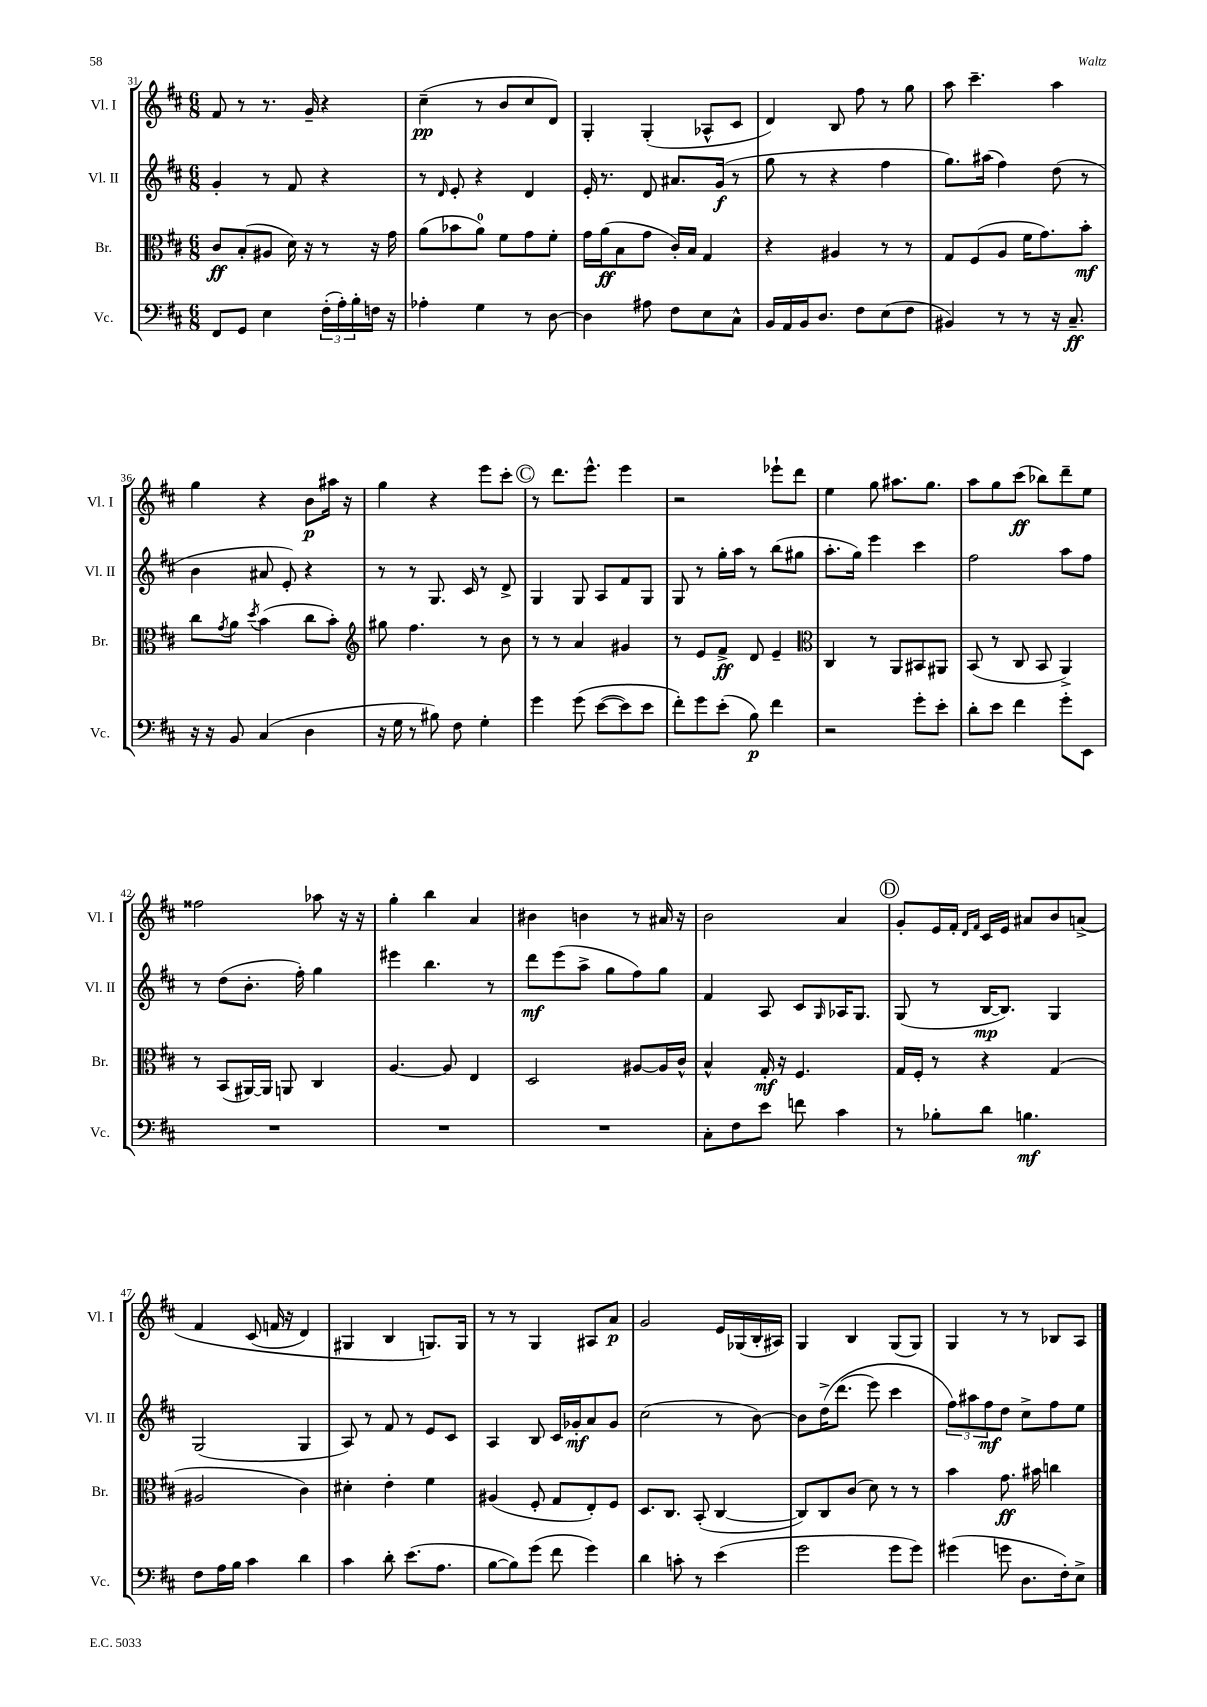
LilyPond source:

<<
\new StaffGroup <<
\new Staff = "s0" \with { instrumentName = "Vl. I" shortInstrumentName = "Vl. I" } {
    \clef treble \key d \major \numericTimeSignature \time 6/8
    fis'8 r8 r8. g'16-- r4 |
    cis''4--\pp( r8 b'8 cis''8 d'8) |
    g4-. g4-.( aes8-^ cis'8 |
    d'4) b8 fis''8 r8 g''8 |
    a''8 cis'''4.-- a''4 |
    g''4 r4 b'8\p ais''16 r16 |
    g''4 r4 e'''8 cis'''8-. |
    \mark \markup { \circle "C" } r8 d'''8. e'''8.-^ e'''4 |
    r2 ees'''8-! d'''8 |
    e''4 g''8 ais''8. g''8. |
    a''8 g''8 cis'''8\ff( bes''8) d'''8-- e''8 |
    fisis''2 aes''8 r16 r16 |
    g''4-. b''4 a'4 |
    bis'4 b'4 r8 ais'16 r16 |
    b'2 a'4 |
    \mark \markup { \circle "D" } g'8-. e'16 fis'16-. \grace { d'16 fis'16 } cis'16 e'16 ais'8 b'8 a'8->\( |
    fis'4 cis'8( f'16 r16 d'4) |
    gis4 b4 g8.\) g16 |
    r8 r8 g4 ais8 a'8\p |
    g'2 e'16 ges16( b16-. ais16) |
    g4 b4 g8( g8) |
    g4 r8 r8 bes8 a8 \bar "|." |
}
\new Staff = "s1" \with { instrumentName = "Vl. II" shortInstrumentName = "Vl. II" } {
    \clef treble \key d \major \numericTimeSignature \time 6/8
    g'4-. r8 fis'8 r4 |
    r8 \grace { d'16 } e'8-. r4 d'4 |
    e'16-. r8. d'8 ais'8. g'16\f( r8 |
    g''8 r8 r4 fis''4 |
    g''8.) ais''16( fis''4) d''8( r8 |
    b'4 ais'8 e'8-.) r4 |
    r8 r8 g8. cis'16 r8 d'8-> |
    \mark \markup { \circle "C" } g4 g8 a8 fis'8 g8 |
    g8 r8 g''16-. a''16 r8 b''8( gis''8 |
    a''8.-. g''16) e'''4 cis'''4 |
    fis''2 a''8 fis''8 |
    r8 d''8( b'8.-. fis''16-.) g''4 |
    eis'''4 b''4. r8 |
    d'''8\mf e'''8( a''8-> g''8 fis''8) g''8 |
    fis'4 a8 cis'8 \grace { g16 } aes16 g8. |
    \mark \markup { \circle "D" } g8( r8 b16~\mp b8.) g4 |
    g2( g4 |
    a8) r8 fis'8 r8 e'8 cis'8 |
    a4 b8 cis'16 ges'16-.\mf a'8 ges'8 |
    cis''2( r8 b'8~) |
    b'8 d''16->\( d'''8.( e'''8) cis'''4 |
    \tuplet 3/2 { fis''8\) ais''8 fis''8\mf } d''8 cis''8-> fis''8 e''8 \bar "|." |
}
\new Staff = "s2" \with { instrumentName = "Br." shortInstrumentName = "Br." } {
    \clef alto \key d \major \numericTimeSignature \time 6/8
    cis'8\ff b8-.( ais8 d'16) r16 r8 r16 g'16 |
    a'8( bes'8 a'8-0) fis'8 g'8 fis'8-. |
    g'16 a'16\ff( b8 g'8 cis'16-.) b16 g4 |
    r4 ais4 r8 r8 |
    g8 fis8( a8 fis'16 g'8.) b'8-.\mf |
    cis''8 \acciaccatura { g'8 } a'8 \acciaccatura { d''8 } b'4( cis''8 b'8-.) |
    \clef treble gis''8 fis''4. r8 b'8 |
    \mark \markup { \circle "C" } r8 r8 a'4 gis'4 |
    r8 e'8 fis'8->\ff d'8 e'4-- |
    \clef alto cis4 r8 a,8 bis,8 ais,8 |
    b,8( r8 cis8 b,8 a,4->) |
    r8 b,8( ais,16~) ais,16 a,8 cis4 |
    a4.~ a8 e4 |
    d2 ais8~ ais16 cis'16-^ |
    b4-^ g16-.\mf r16 fis4. |
    \mark \markup { \circle "D" } g16 fis16-. r8 r4 g4( |
    ais2 cis'4) |
    dis'4-. e'4-. fis'4 |
    ais4( fis8-. g8 e8-.) fis8 |
    d8. cis8. b,8-.( cis4~ |
    cis8) cis8 cis'8( d'8) r8 r8 |
    b'4 g'8.\ff bis'16 c''4 \bar "|." |
}
\new Staff = "s3" \with { instrumentName = "Vc." shortInstrumentName = "Vc." } {
    \clef bass \key d \major \numericTimeSignature \time 6/8
    fis,8 g,8 e4 \tuplet 3/2 { fis16-.( a16-.) b16-. } f16 r16 |
    aes4-. g4 r8 d8~ |
    d4 ais8 fis8 e8 cis8-^ |
    b,16 a,16 b,16 d8. fis8 e8( fis8 |
    bis,4) r8 r8 r16 cis8.--\ff |
    r16 r16 b,8 cis4( d4 |
    r16 g16 r8 bis8) fis8 g4-. |
    \mark \markup { \circle "C" } g'4 g'8\( e'8~( e'8) e'8 |
    fis'8-.\) g'8 e'8-.( b8\p) fis'4 |
    r2 g'8-. e'8-. |
    d'8-. e'8 fis'4 g'8-. e,8 |
    R2. |
    R2. |
    R2. |
    cis8-. fis8 e'8 f'8 cis'4 |
    \mark \markup { \circle "D" } r8 bes8-. d'8 b4.\mf |
    fis8 a16 b16 cis'4 d'4 |
    cis'4 d'8-. e'8.( a8. |
    b8~ b8) g'8( fis'8 g'4) |
    d'4 c'8-. r8 e'4( |
    g'2 g'8 g'8) |
    gis'4( g'8 d8. fis16-.) e8-> \bar "|." |
}
>>
>>
\layout { \context { \Score currentBarNumber = #31 } }
